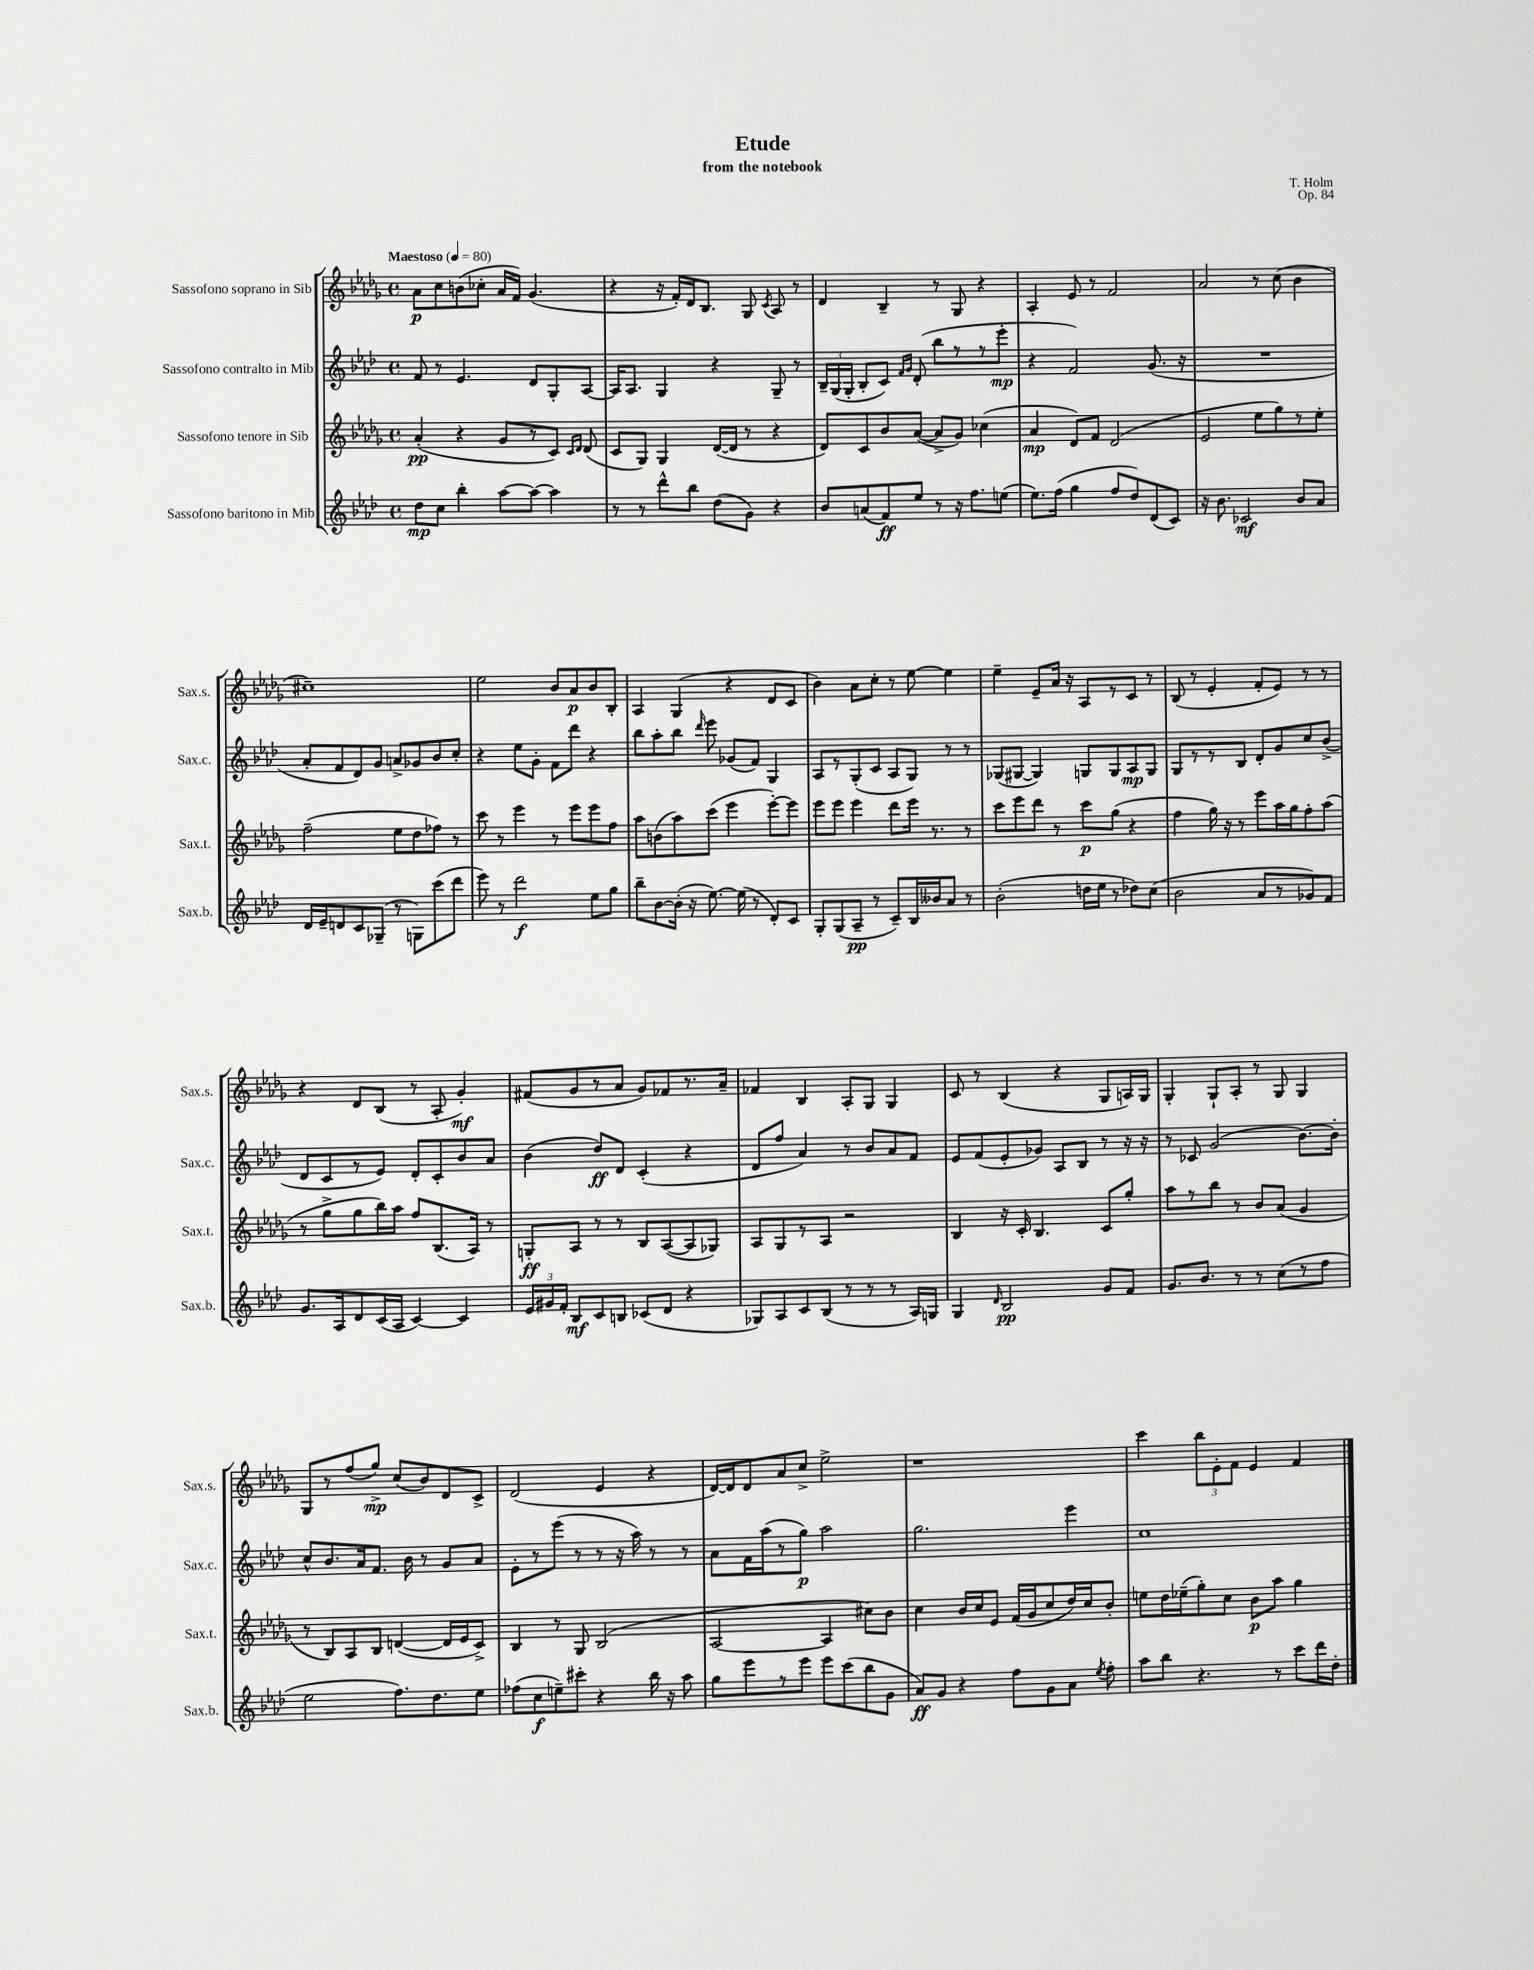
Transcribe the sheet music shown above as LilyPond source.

\header { title = "Etude" composer = "T. Holm" subtitle = "from the notebook" opus = "Op. 84" }
<<
\new StaffGroup <<
\new Staff = "s0" \with { instrumentName = "Sassofono soprano in Sib" shortInstrumentName = "Sax.s." } {
    \clef treble \key des \major \defaultTimeSignature \time 4/4 \tempo "Maestoso" 4 = 80
    \autoBeamOff aes'8[\p c''8 b'8( ces''8]-. aes'16[ f'16]) ges'4.( |
    r4 r16 f'16[-.) des'16 bes8.] ges8 \acciaccatura { c'8 } aes8 r8 |
    des'4 bes4-- r8 ges8 r4 |
    aes4-. ees'8 r8 f'2 |
    aes'2 r8 c''8( bes'4 |
    cis''1--) |
    ees''2 bes'8[ aes'8\p bes'8 bes8]-. |
    aes4 ges4( r4 des'8[ c'8] |
    bes'4) aes'8[ c''8]-. r8 ees''8~ ees''4 |
    ees''4-- ees'8[-- aes'16] r16 aes8[ r8 c'8] r8 |
    bes8( r8 ees'4-. f'8[-. ees'8]) r8 r8 |
    r4 des'8[ bes8]( r8 aes8-. ges'4-.\mf) |
    fis'8[( ges'8 r8 aes'8] ges'8[) fes'8 r8. aes'16]-- |
    fes'4 bes4 aes8[-. ges8] ges4 |
    c'8 r8 bes4( r4 ges8[ a16) ges16] |
    ges4-. ges8[-! aes8]-. r8 ges8 ges4 |
    ges8[ r8 f''8( ges''8]->\mp) c''8[( bes'8) des'8 c'8]-> |
    des'2( ees'4 r4 |
    des'16[~) des'16 des'8 aes'8 c''8]-> ees''2-> |
    r1 |
    c'''4 \tuplet 3/2 { bes''8[ ees'8-. f'8] } ees'4 f'4 \bar "|." |
}
\new Staff = "s1" \with { instrumentName = "Sassofono contralto in Mib" shortInstrumentName = "Sax.c." } {
    \clef treble \key aes \major \defaultTimeSignature \time 4/4
    \autoBeamOff f'8 r8 ees'4. des'8[ g8-. aes8]~ |
    aes16[ aes8.] g4 r4 g8-- r8 |
    \tuplet 3/2 { bes16[-- g16( g16]-. } bes8[-. c'8]) \grace { f'16[ g'16] } des'8-.( bes''8[ r8 r8 ees'''8]-.\mp |
    r4 f'2) g'8.( r16 |
    R1 |
    aes'8[-. f'8 des'8) g'8] a'8[-> ges'8 bes'8 c''8]-. |
    r4 ees''8[ g'8]-. f'8[ des'''8] r4 |
    bes''8[ aes''8-. bes''8] \grace { des'''16 } ees'''8 ges'8[( f'8]) g4 |
    aes8[ r8 g8-.( c'8] aes8[ g8]) r8 r8 |
    ges8[( gis8]~ gis4) g8[ g8 aes8\mp g8] |
    g8[ r8 r8 bes8] des'8[-. g'8 c''8 bes'8]->( |
    des'8[ c'8 r8 ees'8]) des'8[-. c'8-. bes'8 aes'8] |
    bes'4( des''8[\ff) des'8] c'4-.( r4 |
    des'8[ f''8] aes'4) r8 bes'8[ aes'8 f'8] |
    ees'8[ f'8( ees'8-. ges'8]) aes8[ bes8] r8 r16 r16 |
    r8 ces'8 g'2( bes'8.[~) bes'16]-. |
    c''8[-^ bes'8. aes'16 f'8.] bes'16 r8 g'8[ aes'8] |
    ees'8[-. r8 ees'''8]( r8 r8 r16 aes''16) r8 r8 |
    aes'8[ f'16 aes''16( r8 g''8]\p) aes''2 |
    g''2. ees'''4 |
    c''1 \bar "|." |
}
\new Staff = "s2" \with { instrumentName = "Sassofono tenore in Sib" shortInstrumentName = "Sax.t." } {
    \clef treble \key des \major \defaultTimeSignature \time 4/4
    \autoBeamOff aes'4-.\pp( r4 ges'8[ r8 c'8]) \grace { c'16[ des'16] } des'8( |
    c'8[ ges8]) ges4 des'16[~( des'16] r8 r4 |
    des'8[) c'8 bes'8 aes'8]~( aes'8[-> ges'8]) ces''4( |
    aes'4\mp des'8[) f'8] des'2( |
    ees'2 ees''8[ ges''8) r8 ees''8]-. |
    f''2--( ees''8[ des''8 fes''8]) r8 |
    c'''8 r8 ees'''4 r8 ees'''8[ ees'''8 f''8] |
    aes''8[ b'8( aes''8) c'''8]( ees'''4 ees'''8[~-.) ees'''8] |
    ees'''8[ ees'''8] ees'''4 des'''8[ ees'''16] r8. r8 |
    c'''8[ ees'''8 des'''8] r8 c'''8[\p ges''8]( r4 |
    f''4 ges''16) r16 r8 ees'''8[ aes''16 ges''16 f''8-. aes''8]( |
    r8 ges''8[-> ges''8 bes''16) aes''16] f''8[ bes8.( aes16]) r8 |
    g8[-.\ff aes8] r8 r8 bes8[ aes8~( aes8 ges8]) |
    aes8[ ges8 r8 aes8] r2 |
    bes4 r16 c'16-. bes4. c'8[ ges''8]-. |
    aes''8[ r8 bes''8] r8 bes'8[ aes'8]( ges'4 |
    r8 bes8[) aes8 bes8] d'4~( d'16[ ees'16 c'8]->) |
    bes4 r8 ges8 bes2( |
    aes2~ aes4 cis''8[) bes'8] |
    c''4 bes'16[ c''16 ees'8] f'16[( ges'16 c''8 des''16) c''16 bes'8]-. |
    e''8[ des''16 ees''16--( ges''8-.) c''8] bes'8[\p aes''8] ges''4 \bar "|." |
}
\new Staff = "s3" \with { instrumentName = "Sassofono baritono in Mib" shortInstrumentName = "Sax.b." } {
    \clef treble \key aes \major \defaultTimeSignature \time 4/4
    \autoBeamOff des''8[\mp c''8] bes''4-. aes''8[~ aes''8]~ aes''4 |
    r8 r8 des'''8[-^ bes''8] des''8[( g'8]) r4 |
    bes'8[ a'8( f'8\ff) ees''8] r8 r16 f''8.[ e''8]( |
    ees''8.[) f''16]( g''4 f''8[ des''8) des'8( c'8]) |
    r16 bes'8. ces'2\mf bes'8[ aes'8] |
    des'16[ ees'16-- d'8 c'8 ges8]--( r8 g8[) c'''8( des'''8] |
    ees'''8) r8 des'''2\f ees''8[ g''8] |
    bes''8[-- bes'8~ bes'16]-.( r16 ees''8.~) ees''16( r8 des'8[-.) c'8] |
    g8[-. g8( aes8]--\pp r8 c'8[--) bes16 beses'16 aes'8] r8 |
    bes'2-.( d''16[ ees''16] r8 des''8[) c''8]( |
    bes'2 aes'8[ r8 ges'8) f'8] |
    g'8.[ aes16 des'8 c'16( aes16] c'4~) c'4 |
    \tuplet 3/2 { ees'16[ gis'16 f'16]-. } bes8[\mf c'8 b8] ces'8[( des'8] r4 |
    ges8[) aes8 c'8 bes8]( r8 r8 r8 aes16[) g16] |
    g4 \grace { des'16 } bes2\pp g'8[ f'8] |
    g'8.[ bes'8.] r8 r8 c''8[( r8 f''8] |
    ees''2 f''8.[) des''8. ees''8] |
    fes''8[( c''8\f e''8--) cis'''8]-. r4 bes''16 r16 aes''8 |
    g''8[ ees'''8 r8 ees'''8] ees'''8[ c'''8( bes''8 g'8] |
    aes'8[\ff) g'8] r4 f''8[ g'8 aes'8] \acciaccatura { ees''8 } f''8-. |
    aes''8[ bes''8] r4. r8 c'''8[ des'''16 des''16]-. \bar "|." |
}
>>
>>
\layout { \context { \Score \remove "Bar_number_engraver" } }
